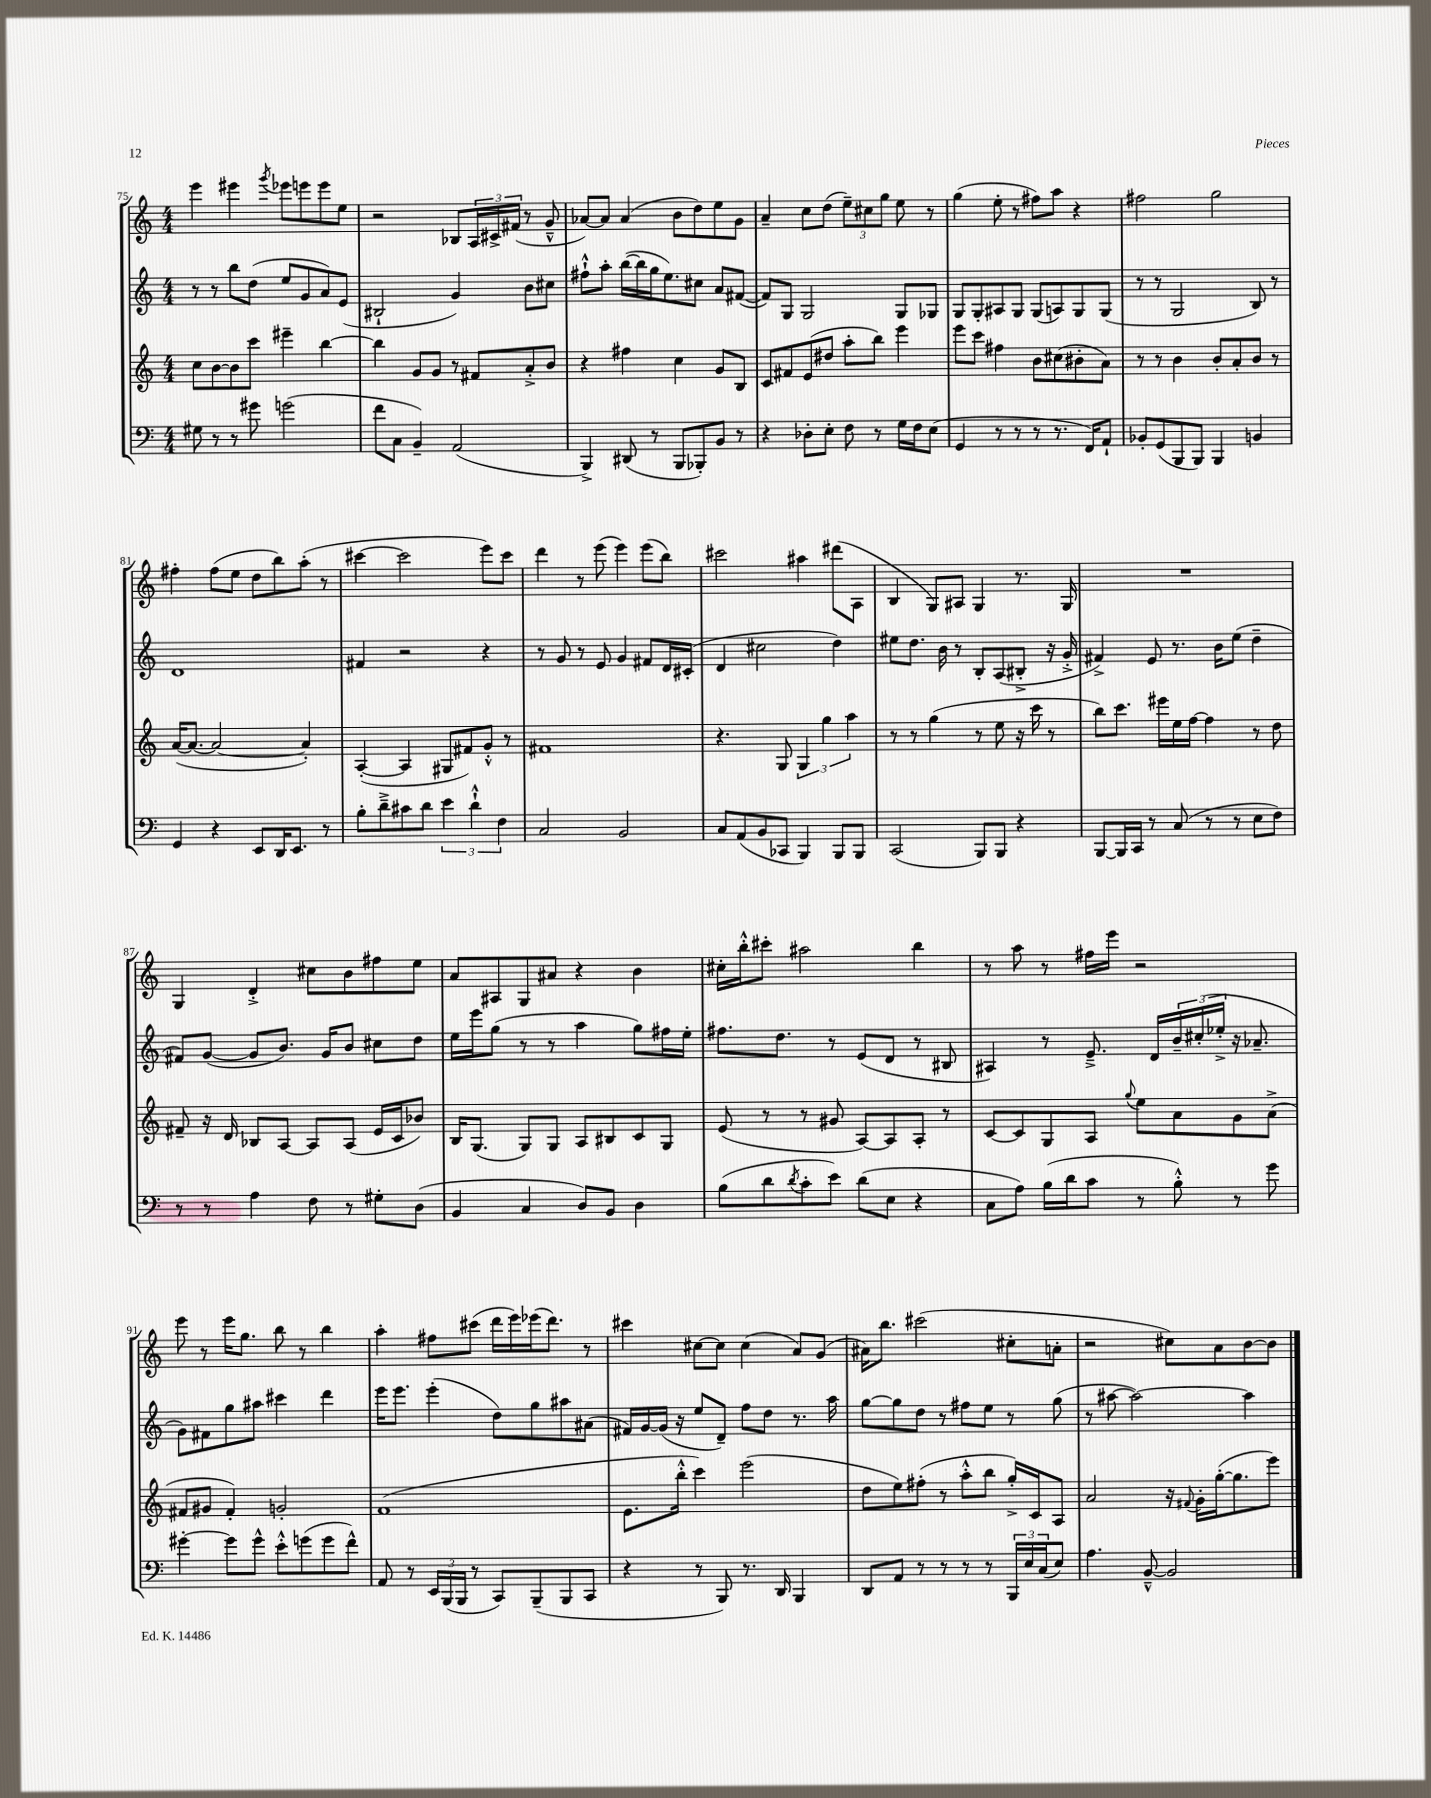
<<
\new StaffGroup <<
\new Staff = "s0" {
    \clef treble \key c \major \numericTimeSignature \time 4/4
    e'''4 eis'''4 \acciaccatura { g'''8 } ees'''8 e'''8 e'''8 e''8 |
    r2 bes8 \tuplet 3/2 { a16 cis'16-> fis'16( } r8 g'8---^ |
    aes'8~) aes'8 aes'4( b'8 d''8) e''8 g'8 |
    a'4-- c''8 d''8( \tuplet 3/2 { e''8--) cis''8 g''8 } e''8 r8 |
    g''4( e''8-. r8 fis''8) a''8 r4 |
    fis''2 g''2 |
    fis''4-. fis''8( e''8 d''8 b''8) a''8-.( r8 |
    cis'''4~ cis'''2 e'''8) cis'''8 |
    d'''4 r8 e'''8( e'''4) e'''8( b''8) |
    cis'''2 ais''4 dis'''8( a8 |
    b4 g8) ais8 g4 r8. g16 |
    R1 |
    g4 d'4-.-> cis''8 b'8 fis''8 e''8 |
    a'8 ais8 g8 ais'8 r4 b'4 |
    cis''16-. b''16-.-^ cis'''8-. ais''2 b''4 |
    r8 a''8 r8 fis''16 e'''16 r2 |
    e'''8 r8 e'''16 g''8. b''8 r8 b''4 |
    a''4-. fis''8 cis'''8( d'''16 e'''16) ees'''16( d'''8.) r8 |
    cis'''4 cis''8~ cis''8 cis''4( a'8) g'8( |
    ais'16) b''8. cis'''2( cis''8-. a'8-. |
    r2 cis''8) a'8 b'8~ b'8 \bar "|." |
}
\new Staff = "s1" {
    \clef treble \key c \major \numericTimeSignature \time 4/4
    r8 r8 b''8 d''8( e''8 g'8 a'8) e'8( |
    bis2-! g'4) b'8 cis''8 |
    fis''8-!-^ a''8-. b''16~( b''16 g''16 e''8.) cis''8 a'8 fis'8~( |
    fis'8) g8 g2 g8 ges8 |
    g8 g8-. ais8 g8 g8( a8) g8 g8( |
    r8 r8 g2 b8) r8 |
    d'1 |
    fis'4 r2 r4 |
    r8 g'8 r8 e'8 g'4 fis'8 d'16 cis'16-.( |
    d'4 cis''2 d''4) |
    eis''8 d''8. b'16 r8 b8-. a8( bis8-.-> r16 g'16-.-> |
    fis'4->) e'8 r8. b'16 e''8( d''4-- |
    fis'8) g'8~( g'8 b'8.) g'16 b'8 cis''8 d''8 |
    e''16 e'''16 g''8( r8 r8 a''4 g''8) fis''16 e''16-. |
    fis''8. d''8. r8 e'8( d'8 r8 bis8 |
    ais4) r8 e'8.---> d'16 \tuplet 3/2 { b'16-- cis''16-.( ees''16-.-> } r16 aes'8.-- |
    g'8) fis'8 g''8 ais''8 cis'''4 d'''4 |
    e'''16 e'''8. e'''4-.( d''8) g''8 ais''8 ais'8( |
    fis'16) g'16~ g'16( r16 e''8 d'8--) f''8 d''8 r8. a''16 |
    g''8~ g''8 d''8 r8 fis''8 e''8 r8 g''8( |
    r8 ais''8~ ais''2~) ais''4 \bar "|." |
}
\new Staff = "s2" {
    \clef treble \key c \major \numericTimeSignature \time 4/4
    c''8 b'8~ b'8 c'''8 eis'''4-- b''4~ |
    b''4 g'8 g'8 r8 fis'8 a'8-.-> b'8 |
    r4 fis''4 c''4 g'8 b8 |
    c'8 fis'8 e'8( dis''8 a''8-. b''8) e'''4 |
    e'''8 c'''8 fis''4 b'8 cis''8( bis'8-. a'8) |
    r8 r8 b'4 b'8-. a'8-. b'8 r8 |
    a'16~( a'8.~ a'2~ a'4-.) |
    a4~-.( a4 gis8 fis'8) g'8-.-^ r8 |
    fis'1 |
    r4. g8 \tuplet 3/2 { g4 g''4 a''4 } |
    r8 r8 g''4( r8 e''8 r16 c'''16 r8 |
    b''8) c'''8. eis'''16 e''16 f''16~ f''4 r8 d''8 |
    fis'8-- r16 d'16 bes8 a8~ a8 a8( e'16 c'16 bes'8) |
    b16 g8.( g8) g8 a8 bis8 c'8 g8 |
    e'8( r8 r8 gis'8 a8~) a8 a8-. r8 |
    c'8~ c'8 g8 a8 \appoggiatura { g''8 } e''8 a'8 g'8 a'8->( |
    fis'8 gis'8 fis'4-.) g'2-. |
    f'1( |
    e'8. b''16-.-^ c'''4) e'''2( |
    d''8 e''8) fis''8-.( r8 a''8-.-^ b''8 g''16-.->) c'16 a8 |
    a'2 r16 \appoggiatura { fis'8 } g'16-. g''16~-.( g''8. e'''8) \bar "|." |
}
\new Staff = "s3" {
    \clef bass \key c \major \numericTimeSignature \time 4/4
    gis8 r8 r8 gis'8 g'2( |
    f'8 c8 b,4--) a,2( |
    b,,4->) dis,8( r8 b,,8 bes,,8-.) b,8 r8 |
    r4 des8-. e8-. f8 r8 g16 f16 e8( |
    g,4 r8 r8 r8 r8. f,16) a,8-! |
    bes,8-. g,8( b,,8 b,,8) b,,4 b,4 |
    g,4 r4 e,8 d,16 e,8. r8 |
    b8-. d'8---> cis'8 d'8 \tuplet 3/2 { e'4 d'4-!-^ f4 } |
    c2 b,2 |
    c8 a,8( b,8 ces,8 b,,4) b,,8 b,,8 |
    c,2( b,,8) b,,8 r4 |
    b,,8~ b,,16 c,16 r8 c8( r8 r8 e8 f8) |
    r8 r8 a4 f8 r8 gis8-. d8( |
    b,4 c4 d8) b,8 d4 |
    b8( d'8 \acciaccatura { d'8 } c'8-. e'8) d'8( e8 r4 |
    c8 a8) b16( d'16 c'8 r8 b8-.-^) r8 g'8 |
    gis'4~-. gis'8 gis'8-^ e'8-.-^ g'8( g'8 f'8-^) |
    a,8 r8 \tuplet 3/2 { e,16 b,,16( b,,16 } r8 c,8) b,,8--( b,,8 c,8 |
    r4 r8 b,,8) r8. d,16 b,,4 |
    d,8 a,8 r8 r8 r8 r8 \tuplet 3/2 { b,,16 e16 c16( } e8) |
    a4. b,8~---^ b,2 \bar "|." |
}
>>
>>
\layout { \context { \Score currentBarNumber = #75 } }
